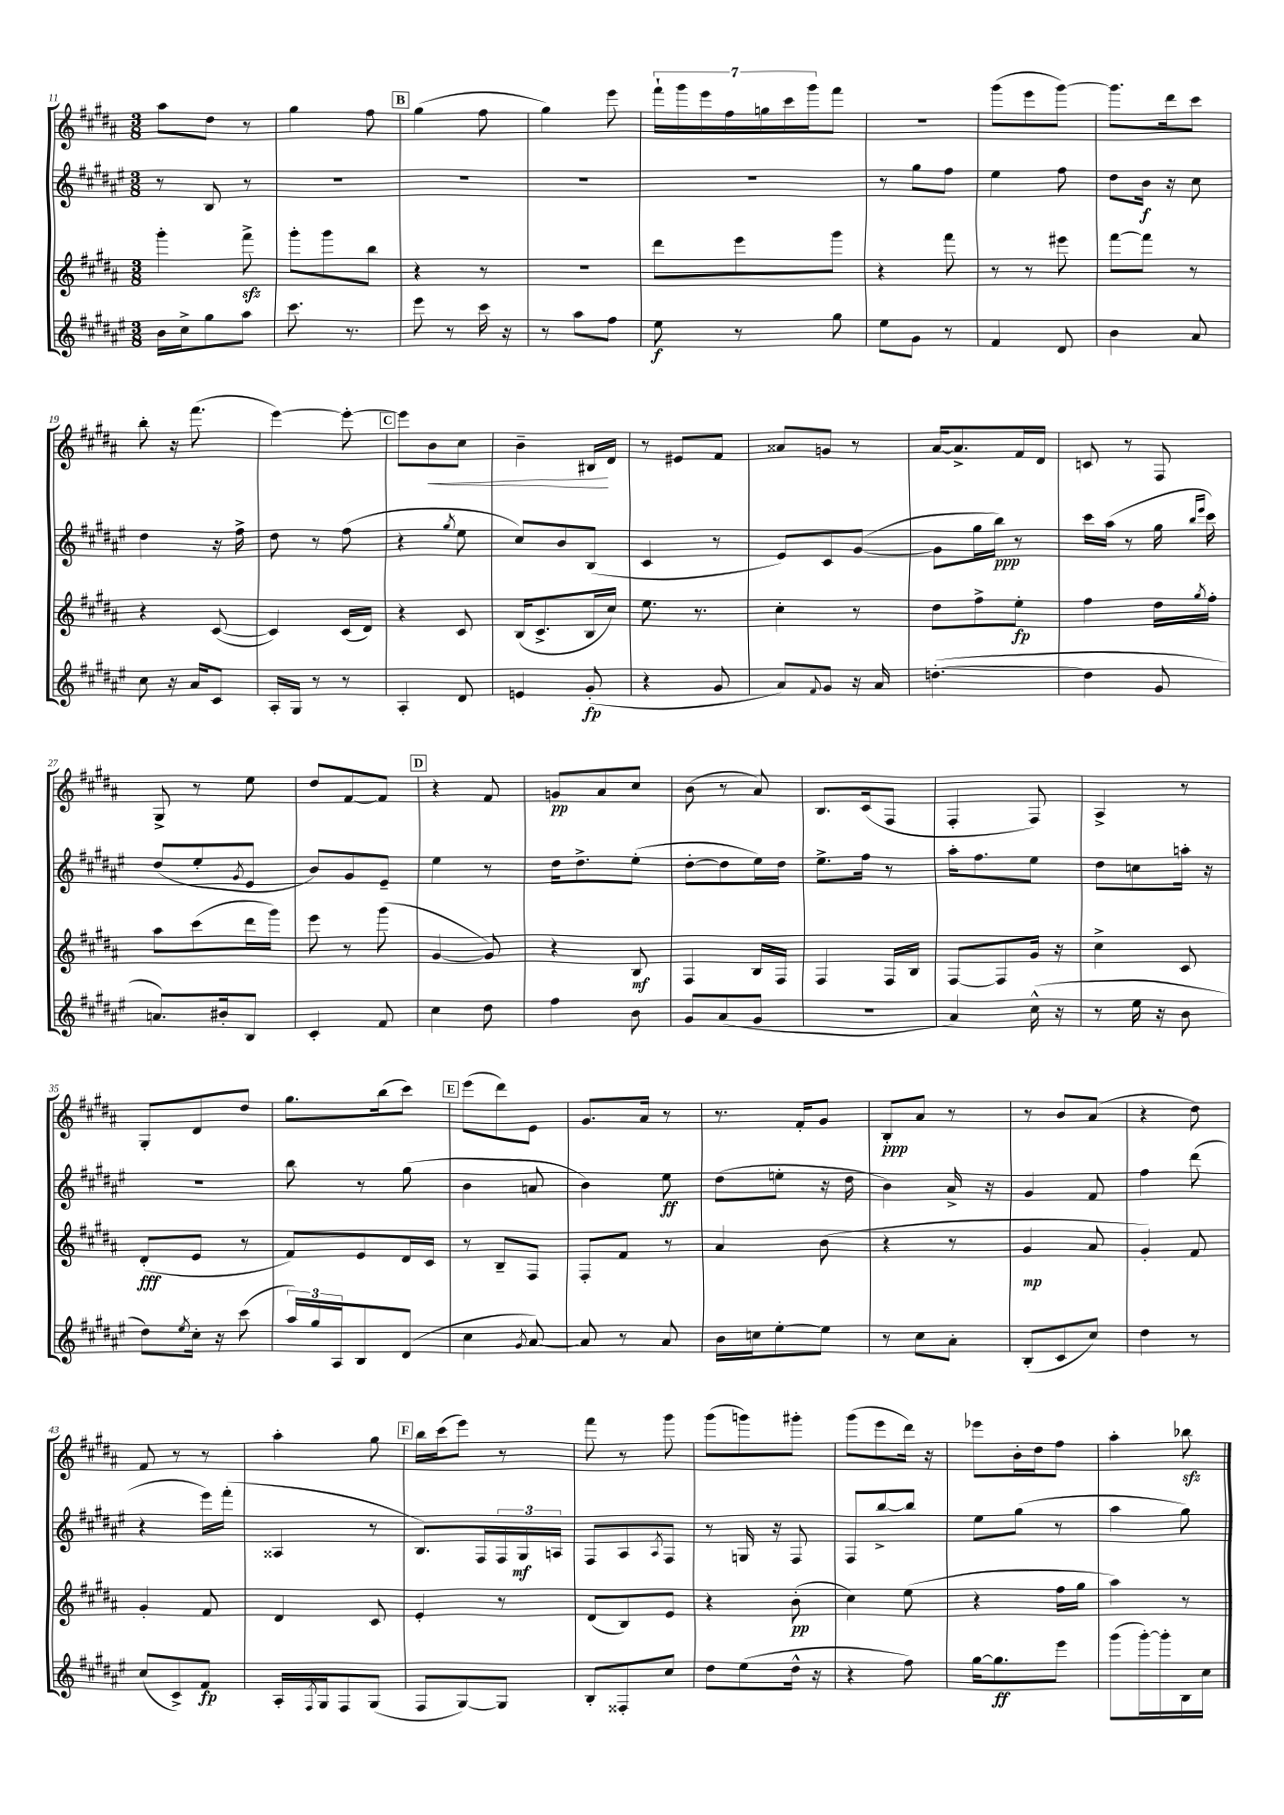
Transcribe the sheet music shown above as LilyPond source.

<<
\new StaffGroup <<
\new Staff = "s0" {
    \clef treble \key b \major \numericTimeSignature \time 3/8
    ais''8 dis''8 r8 |
    gis''4 fis''8 |
    \mark \markup { \box "B" } gis''4( fis''8 |
    gis''4) e'''8 |
    \tuplet 7/4 { fis'''16-! gis'''16 e'''16 fis''16 g''16 cis'''16 gis'''16 } fis'''8 |
    R4. |
    gis'''8( e'''8 gis'''8~) |
    gis'''8. dis'''16 cis'''8 |
    b''8-. r16 fis'''8.( |
    e'''4~) e'''8~-. |
    \mark \markup { \box "C" } e'''8 b'8\< cis''8 |
    b'4-- bis16\! dis'16 |
    r8 eis'8 fis'8 |
    aisis'8 g'8 r8 |
    ais'16~ ais'8.-> fis'16 dis'16 |
    c'8 r8 fis8 |
    gis8-> r8 e''8 |
    dis''8 fis'8~ fis'8 |
    \mark \markup { \box "D" } r4 fis'8 |
    g'8\pp ais'8 cis''8 |
    b'8( r8 ais'8) |
    b8. cis'16( fis8 |
    fis4-. fis8) |
    ais4-> r8 |
    gis8-. dis'8 dis''8 |
    gis''8. b''16( cis'''8) |
    \mark \markup { \box "E" } e'''8( dis'''8) e'8 |
    gis'8. ais'16 r8 |
    r8. fis'16-. gis'8 |
    b8-.\ppp ais'8 r8 |
    r8 b'8 ais'8( |
    r4 dis''8) |
    fis'8 r8 r8 |
    ais''4-. gis''8 |
    \mark \markup { \box "F" } b''16 cis'''16( e'''8) r8 |
    fis'''8 r8 gis'''8 |
    gis'''8( g'''8) gis'''8-. |
    gis'''8( e'''8 dis'''16) r16 |
    ees'''8 b'16-. dis''16 fis''8 |
    ais''4-. bes''8\sfz \bar "|." |
}
\new Staff = "s1" {
    \clef treble \key fis \major \numericTimeSignature \time 3/8
    r8 b8 r8 |
    R4. |
    \mark \markup { \box "B" } R4. |
    R4. |
    R4. |
    r8 gis''8 fis''8 |
    eis''4 fis''8 |
    dis''8 b'16\f r16 cis''8 |
    dis''4 r16 fis''16-> |
    dis''8 r8 fis''8( |
    \mark \markup { \box "C" } r4 \acciaccatura { gis''8 } eis''8 |
    cis''8) b'8 b8( |
    cis'4 r8 |
    eis'8) cis'8 gis'8~( |
    gis'8 gis''16 b''16\ppp) r8 |
    cis'''16 ais''16( r8 gis''16 \grace { b''16 eis'''16 } cis'''16) |
    dis''8( eis''8-. \acciaccatura { gis'8 } eis'8 |
    b'8) gis'8 eis'8-- |
    \mark \markup { \box "D" } eis''4 r8 |
    dis''16 dis''8.-> eis''8-.( |
    dis''8~-. dis''8 eis''16) dis''16 |
    eis''8.-> fis''16 r8 |
    ais''16-. fis''8. eis''8 |
    dis''8 c''8 a''16-. r16 |
    r4. |
    b''8 r8 gis''8( |
    \mark \markup { \box "E" } b'4 a'8 |
    b'4) eis''8\ff |
    dis''8( e''8-. r16 dis''16 |
    b'4) ais'16-> r16 |
    gis'4 fis'8 |
    fis''4 dis'''8( |
    r4 eis'''16) fis'''16-.( |
    aisis4 r8 |
    \mark \markup { \box "F" } b8.) fis16 \tuplet 3/2 { fis16 gis16\mf a16 } |
    fis8 ais8 \acciaccatura { ais8 } fis8 |
    r8 g16 r16 fis8 |
    fis8 b''8~-> b''8 |
    eis''8 gis''8( r8 |
    ais''4 gis''8) \bar "|." |
}
\new Staff = "s2" {
    \clef treble \key b \major \numericTimeSignature \time 3/8
    gis'''4-. fis'''8->\sfz |
    gis'''8-. gis'''8 b''8 |
    \mark \markup { \box "B" } r4 r8 |
    R4. |
    dis'''8 e'''8 gis'''8 |
    r4 fis'''8 |
    r8 r8 eis'''8 |
    fis'''8~ fis'''8 r8 |
    r4 cis'8~( |
    cis'4) cis'16( dis'16) |
    \mark \markup { \box "C" } r4 cis'8 |
    b16( cis'8.-> b16 cis''16) |
    e''8. r8. |
    cis''4-. r8 |
    dis''8 fis''8-> e''8-.\fp |
    fis''4 dis''16 \acciaccatura { gis''8 } fis''16-. |
    ais''8 cis'''8( dis'''16 gis'''16) |
    e'''8 r8 gis'''8( |
    \mark \markup { \box "D" } gis'4~ gis'8) |
    r4 b8\mf |
    fis4 b16 fis16 |
    fis4 fis16 b16 |
    fis8~ fis8 gis'16 r16 |
    cis''4-> cis'8 |
    dis'8-.\fff( e'8 r8 |
    fis'8) e'8 dis'16 cis'16 |
    \mark \markup { \box "E" } r8 b8-- fis8 |
    fis8-. fis'8 r8 |
    ais'4 b'8( |
    r4 r8 |
    gis'4\mp ais'8 |
    gis'4-.) fis'8 |
    gis'4-. fis'8 |
    dis'4 cis'8 |
    \mark \markup { \box "F" } e'4-. r8 |
    dis'8( b8) e'8 |
    r4 b'8-.\pp( |
    cis''4) e''8( |
    r4 fis''16 gis''16 |
    ais''4) r8 \bar "|." |
}
\new Staff = "s3" {
    \clef treble \key fis \major \numericTimeSignature \time 3/8
    b'16 cis''16-> gis''8 ais''8 |
    cis'''8. r8. |
    \mark \markup { \box "B" } eis'''8 r8 cis'''16 r16 |
    r8 ais''8 fis''8 |
    eis''8\f r8 gis''8 |
    eis''8 gis'8 r8 |
    fis'4 dis'8 |
    b'4 ais'8 |
    cis''8 r16 ais'16 cis'8 |
    ais16-. gis16 r8 r8 |
    \mark \markup { \box "C" } ais4-. dis'8 |
    e'4 gis'8-.\fp( |
    r4 gis'8 |
    ais'8) \appoggiatura { fis'8 } gis'8 r16 ais'16 |
    d''4.~-.( |
    d''4 gis'8 |
    a'8.) bis'16-. b8 |
    cis'4-. fis'8 |
    \mark \markup { \box "D" } cis''4 dis''8 |
    fis''4 b'8 |
    gis'8 ais'8( gis'8 |
    R4. |
    ais'4) cis''16-^( r16 |
    r8 eis''16 r16 b'8 |
    dis''8) \acciaccatura { eis''8 } cis''16-. r16 cis'''8( |
    \tuplet 3/2 { ais''16) gis''16 ais16 } b8 dis'8( |
    \mark \markup { \box "E" } cis''4 \acciaccatura { gis'8 } ais'8~) |
    ais'8 r8 ais'8 |
    b'16 c''16 eis''8~-. eis''8 |
    r8 cis''8 ais'8-. |
    b8-.( cis'8 cis''8) |
    dis''4 r8 |
    cis''8( cis'8->) fis'8\fp |
    ais16-. \acciaccatura { fis8 } gis16 fis8 gis8( |
    \mark \markup { \box "F" } fis8 gis8~) gis8 |
    b8-. fisis8-. cis''8 |
    dis''8 eis''8( dis''16-^ r16 |
    r4 fis''8) |
    gis''16~ gis''8.\ff eis'''8 |
    gis'''8( gis'''16~-.) gis'''16-. b16 cis''16 \bar "|." |
}
>>
>>
\layout { \context { \Score currentBarNumber = #11 } }
